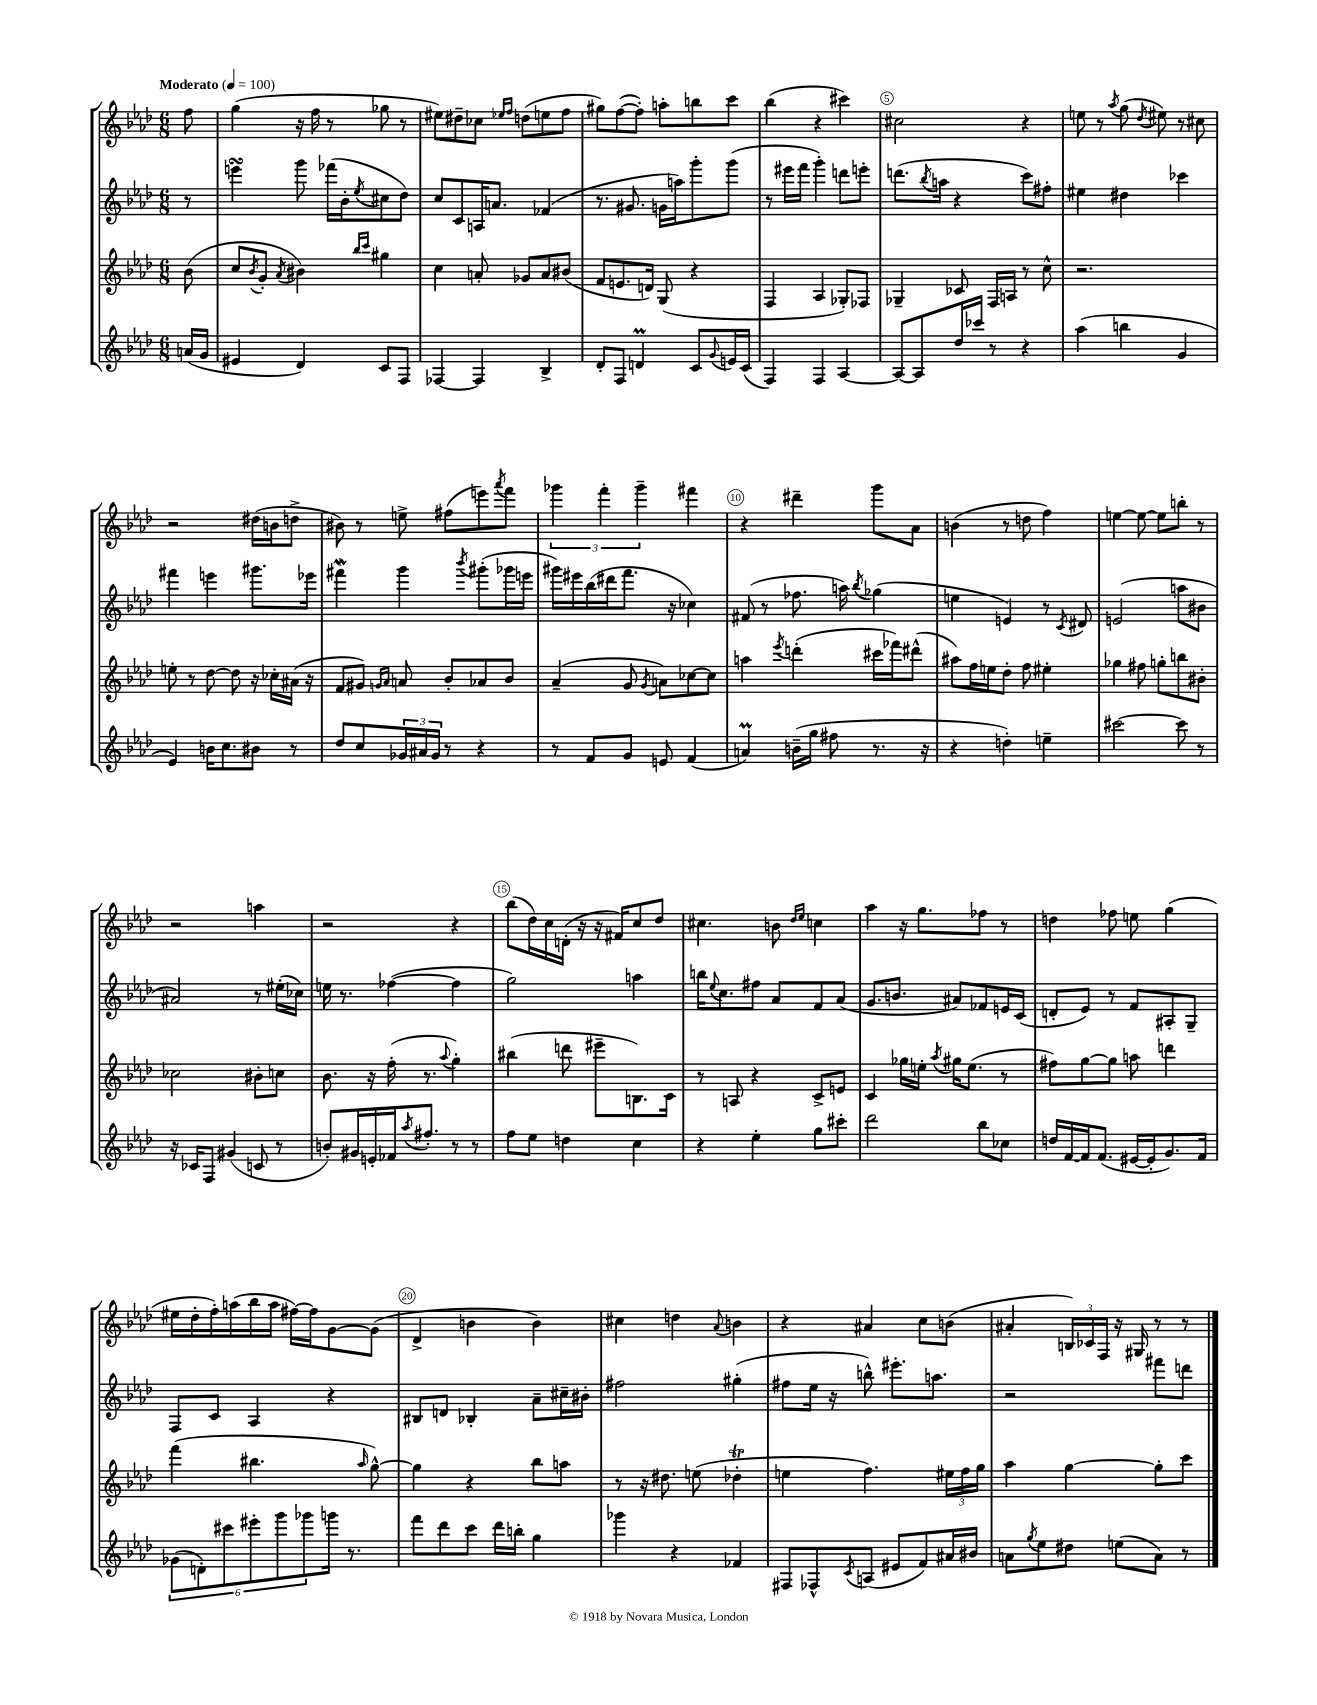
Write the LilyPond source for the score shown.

<<
\new StaffGroup <<
\new Staff = "s0" {
    \clef treble \key aes \major \numericTimeSignature \time 6/8 \partial 8 \tempo "Moderato" 4 = 100
    f''8 |
    g''4( r16 f''16 r8 ges''8 r8 |
    eis''8) dis''8-- ces''8 \grace { ees''16 f''16 } d''8( e''8 f''8 |
    gis''8) f''8~( f''8-.) a''8-. b''8 c'''8 |
    bes''4( r4 cis'''4) |
    cis''2 r4 |
    e''8 r8 \acciaccatura { aes''8 } g''8( \acciaccatura { des''8 } eis''8) r8 cis''8 |
    r2 dis''16( b'16 d''8-> |
    bis'8) r8 e''8-> fis''8( e'''8) \acciaccatura { aes'''8 } f'''8 |
    \tuplet 3/2 { ges'''4 f'''4-. ges'''4-- } fis'''4 |
    r4 dis'''4-- g'''8 aes'8 |
    b'4( r8 d''8 f''4) |
    e''4~ e''8~ e''8 b''8-. r8 |
    r2 a''4 |
    r2 r4 |
    bes''8( des''16) c''16 d'16-.( r16 r16 fis'16) c''8 des''8 |
    cis''4. b'8 \grace { des''16 ees''16 } c''4 |
    aes''4 r16 g''8. fes''8 r8 |
    d''4 fes''8 e''8 g''4( |
    eis''16 des''16-. f''16-.) a''16( bes''16 a''16 fis''16~) fis''16 g'8~ g'8( |
    des'4-> b'4 b'4) |
    cis''4 d''4 \appoggiatura { aes'8 } b'4 |
    r4 ais'4 c''8 b'8( |
    ais'4-. \tuplet 3/2 { b16) ces'16 f16 } r16 gis16 r8 r8 \bar "|." |
}
\new Staff = "s1" {
    \clef treble \key aes \major \numericTimeSignature \time 6/8 \partial 8
    r8 |
    e'''4\turn g'''8 fes'''16( bes'16-. \acciaccatura { ees''8 } cis''8 des''8) |
    c''8 c'8 a16 a'8. fes'4( |
    r8. gis'8. g'16 a''16) g'''8-. g'''8( |
    r8 eis'''16 f'''16 g'''4-.) d'''8 e'''8-. |
    d'''8.( \acciaccatura { bes''8 } a''16 r4 c'''8) fis''8-. |
    eis''4 dis''4 ces'''4 |
    fis'''4 e'''4 gis'''8. ees'''16 |
    fis'''4\mordent g'''4 \acciaccatura { bes'''8 } gis'''8-.( ges'''16 e'''16 |
    gis'''16) eis'''16 bes''16( dis'''16 f'''8. r16 ces''4) |
    fis'8( r8 fes''8. a''16) \acciaccatura { bes''8 } ges''4( |
    e''4 e'4) r8 \acciaccatura { c'8 } dis'8 |
    e'2( a''8 bis'8 |
    ais'2) r8 eis''16-.( ces''16) |
    e''16 r8. fes''4~( fes''4 |
    g''2) a''4 |
    b''16 \appoggiatura { ees''8 } c''8. fis''8 aes'8 f'8 aes'8( |
    g'8. b'8. ais'8) fes'8 e'16 c'16( |
    d'8-. ees'8) r8 f'8 ais8-. g8-- |
    f8 c'8 aes4 r4 |
    bis8 d'8 bes4-. aes'8-- cis''16-- bis'16-. |
    fis''2 gis''4-.( |
    fis''8 ees''16 r16 b''8-^) eis'''8.-. a''8. |
    r2 fis'''8 d'''8 \bar "|." |
}
\new Staff = "s2" {
    \clef treble \key aes \major \numericTimeSignature \time 6/8 \partial 8
    bes'8( |
    c''8 \acciaccatura { bes'8 } g'8-. \acciaccatura { aes'8 } bis'4) \grace { bes''16 c'''16 } gis''4 |
    c''4 a'8-. ges'8 a'8 bis'8( |
    f'8 e'8. d'16) g8( r4 |
    f4 aes4 ges8-.) fes8 |
    ges4-- ces'8 f16 a16 r8 c''8-^ |
    r2. |
    e''8-. r8 des''8~ des''8 r16 ces''16-. ais'16( r16 |
    f'8 gis'8) \grace { g'16 aes'16 } a'8 bes'8-. aes'8 bes'8 |
    aes'4--( g'8 \acciaccatura { g'8 } a'8) ces''8~ ces''8 |
    a''4 \acciaccatura { ees'''8 } d'''4-.( cis'''16 fes'''16) dis'''8-^( |
    ais''8) f''16 e''16 des''8-. f''8 eis''4-. |
    ges''4 fis''8 g''8-. b''8 bis'8-. |
    ces''2 bis'8-. c''8 |
    bes'8. r16 f''16-.( r8. \appoggiatura { aes''8 } g''4-.) |
    bis''4( d'''8 eis'''8-- b8.) c'16 |
    r8 a8 r4 c'8-> e'8 |
    c'4 ges''16 e''16-. \acciaccatura { aes''8 } gis''16 e''8.( r8 |
    fis''8) g''8~ g''8 a''8 d'''4 |
    f'''4( bis''4. \grace { aes''16 } g''8~-^) |
    g''4 r4 bes''8 a''8 |
    r8 r16 dis''8. e''8( des''4-.\trill |
    e''4 f''4.) \tuplet 3/2 { eis''16 f''16 g''16 } |
    aes''4 g''4~ g''8-. c'''8 \bar "|." |
}
\new Staff = "s3" {
    \clef treble \key aes \major \numericTimeSignature \time 6/8 \partial 8
    a'16( g'16 |
    eis'4 des'4) c'8 f8 |
    fes4~ fes4 bes4-> |
    des'8-. f8 d'4\prall c'8 \appoggiatura { g'8 } e'16 c'16( |
    f4) f4 aes4~ |
    aes8~ aes8 des''16 ces'''16 r8 r4 |
    aes''4( b''4 g'4 |
    ees'4) b'16 c''8. bis'8 r8 |
    des''8 c''8 \tuplet 3/2 { ges'16 ais'16 ges'16 } r8 r4 |
    r8 f'8 g'8 e'8 f'4( |
    a'4\prall) b'16--( g''16 fis''8 r8. r16 |
    r4 d''4-.) e''4-- |
    cis'''2~ cis'''8 r8 |
    r16 ces'16 f8 gis'4( c'8 r8 |
    b'8-.) gis'16 e'16-. fes'16 \acciaccatura { aes''8 } fis''8.-. r8 r8 |
    f''8 ees''8 d''4 c''4 |
    r4 ees''4-. g''8 cis'''8-. |
    des'''2 bes''8 ces''8 |
    d''16 f'16~ f'16 f'8.( eis'16~ eis'16-. g'8.) f'16 |
    \tuplet 6/4 { ges'8( d'8-.) cis'''8 eis'''8-. g'''8 ges'''8 } g'''16 r8. |
    f'''8 des'''8 c'''8 des'''16 b''16-. g''4 |
    ges'''4 r4 fes'4 |
    fis8 fes8-^ \acciaccatura { c'8 } a8( eis'8 f'8) ais'16 bis'16 |
    a'8 \acciaccatura { g''8 } ees''8 dis''8 e''8( a'8) r8 \bar "|." |
}
>>
>>
\layout { \context { \Score \override BarNumber.break-visibility = ##(#f #t #t) barNumberVisibility = #(every-nth-bar-number-visible 5) \override BarNumber.stencil = #(make-stencil-circler 0.1 0.3 ly:text-interface::print) } }
